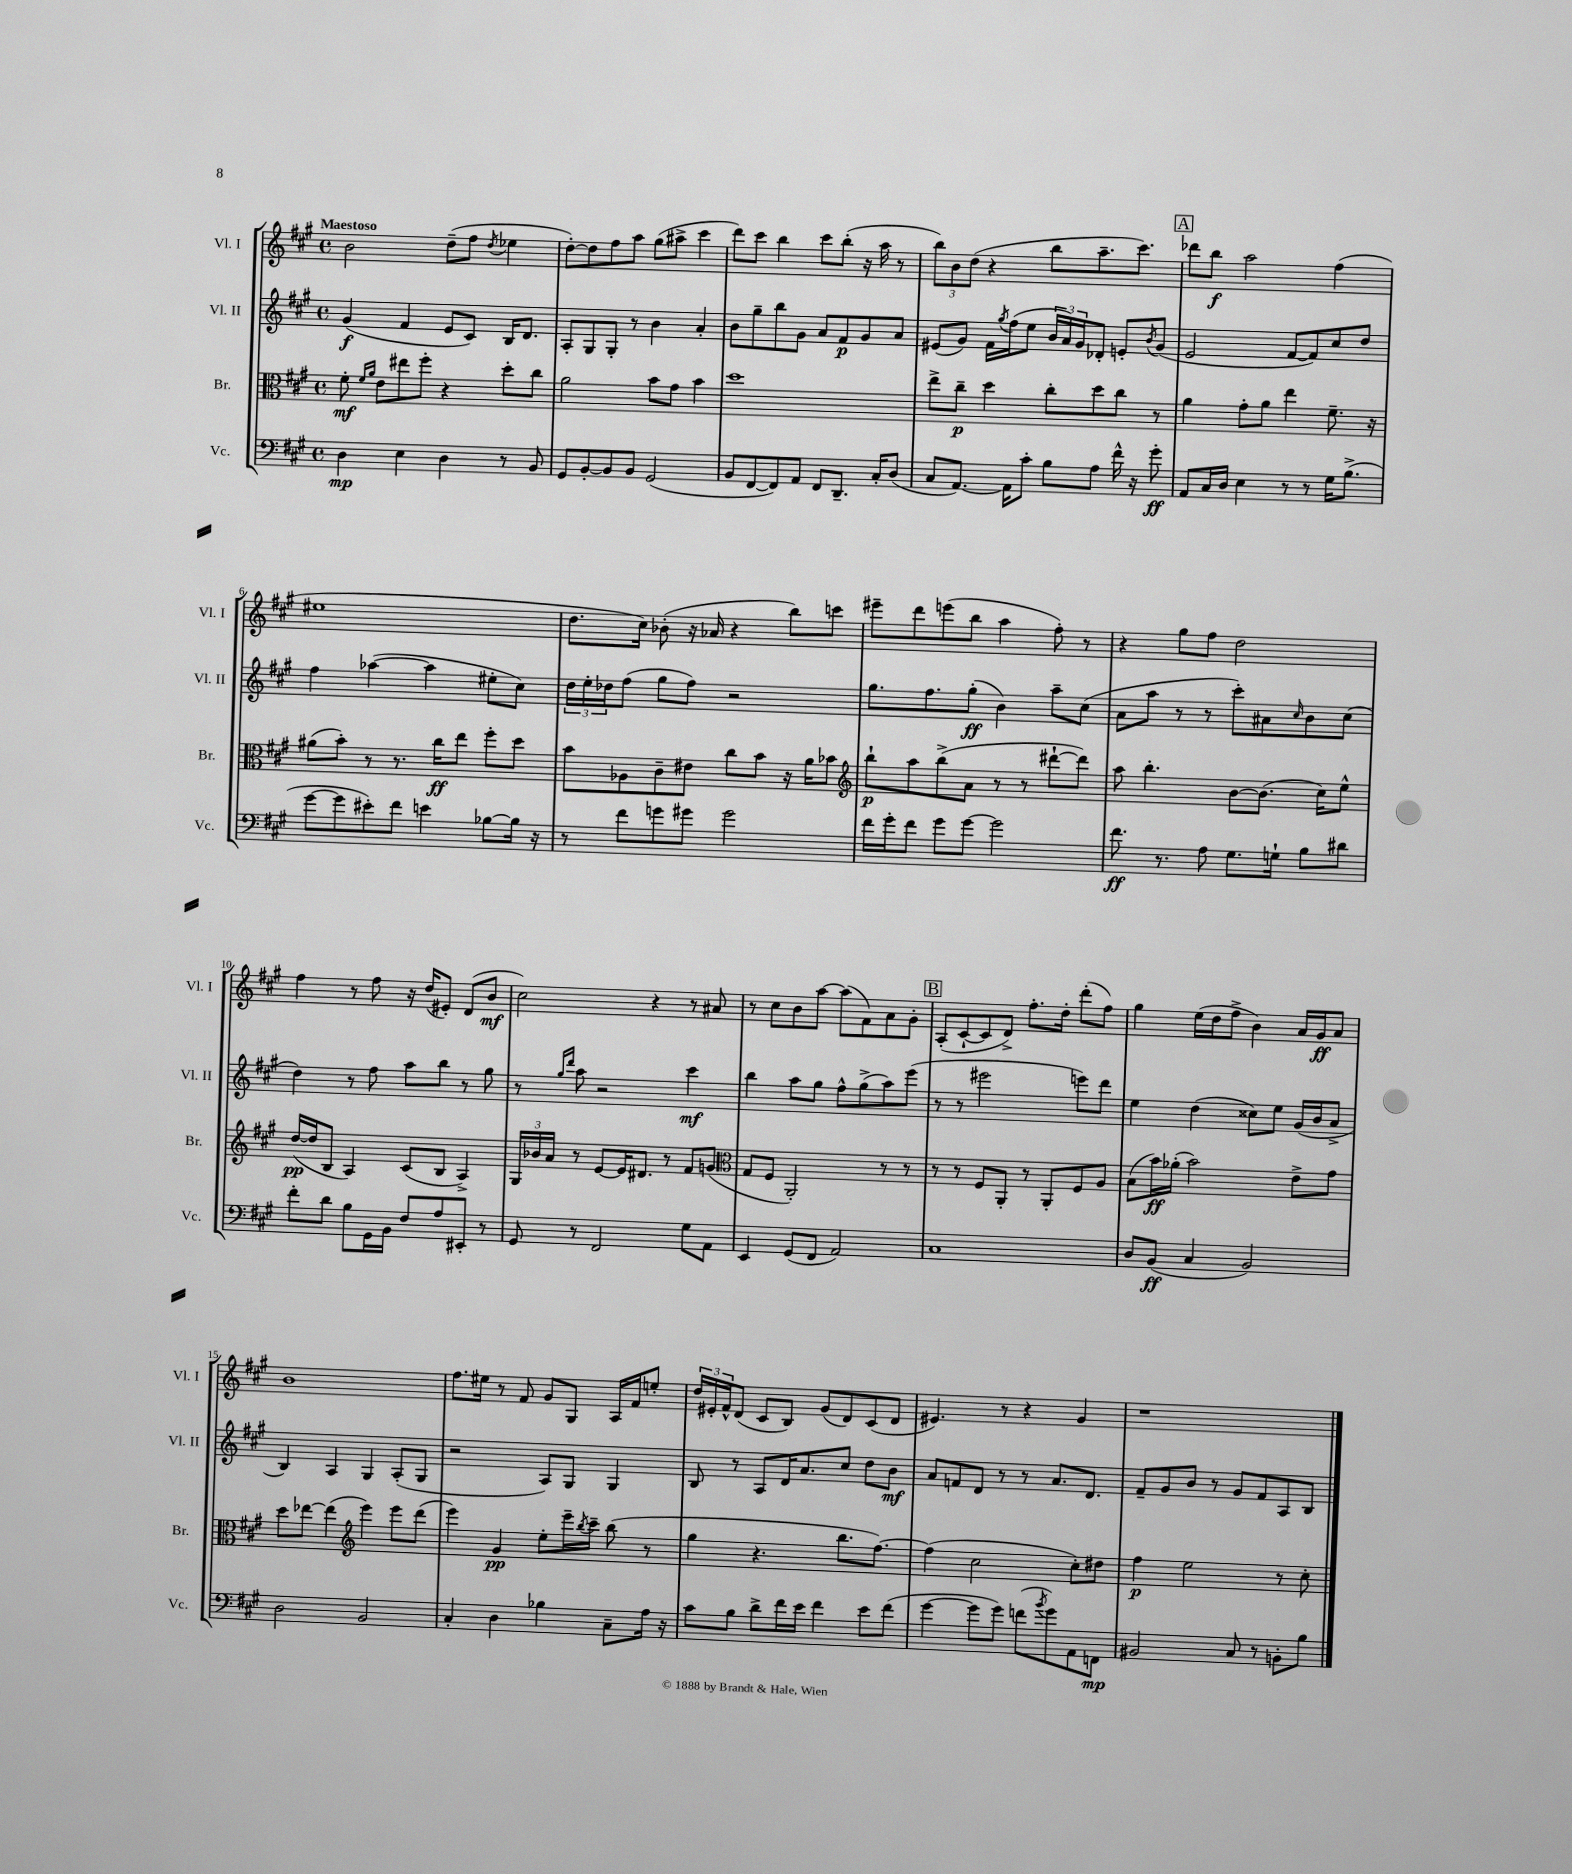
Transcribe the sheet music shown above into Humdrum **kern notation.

**kern	**dynam	**kern	**dynam	**kern	**dynam	**kern	**dynam
*part4	*part4	*part3	*part3	*part2	*part2	*part1	*part1
*staff4	*staff4	*staff3	*staff3	*staff2	*staff2	*staff1	*staff1
*I"Vc.	*	*I"Br.	*	*I"Vl. II	*	*I"Vl. I	*
*I'Vc.	*	*I'Br.	*	*I'Vl. II	*	*I'Vl. I	*
*clefF4	*	*clefC3	*	*clefG2	*	*clefG2	*
*k[f#c#g#]	*	*k[f#c#g#]	*	*k[f#c#g#]	*	*k[f#c#g#]	*
*M4/4	*	*M4/4	*	*M4/4	*	*M4/4	*
*met(c)	*	*met(c)	*	*met(c)	*	*met(c)	*
=1	=1	=1	=1	=1	=1	=1	=1
!	!	!	!	!	!	!LO:TX:a:B:t=Maestoso	!
4D\	mp	8f#'\	mf	(4g#/	f	2b\	.
.	.	16qqf#/LL	.	.	.	.	.
.	.	16qqa/JJ	.	.	.	.	.
.	.	8e\L	.	.	.	.	.
4E\	.	8ee#X\	.	4f#/	.	.	.
.	.	8ff#'\J	.	.	.	.	.
4D\	.	4r	.	8e/L	.	(8dd~\L	.
.	.	.	.	8c#/J)	.	8ff#\J	.
.	.	.	.	.	.	8qdd/	.
8r	.	8dd'\L	.	16B/KL	.	4ee-X\	.
.	.	.	.	8.d/J	.	.	.
8BB/	.	8cc#\J	.	.	.	.	.
=2	=2	=2	=2	=2	=2	=2	=2
8GG#/L	.	2a\	.	8A'/L	.	[8dd'\L)	.
[8BB'/	.	.	.	8G#/	.	8dd\]	.
8BB/]	.	.	.	8G#'/J	.	8ff#\	.
8BB/J	.	.	.	8r	.	8aa\J	.
(2GG#/	.	8b\L	.	4b\	.	(8gg#\L	.
.	.	8g#\J	.	.	.	8aa#X^\J	.
.	.	4b\	.	4a'/	.	4ccc#\	.
=3	=3	=3	=3	=3	=3	=3	=3
8BB/L	.	1dd	.	8b\L	.	8ddd\L)	.
[8FF#/	.	.	.	8gg#~\	.	8ccc#\J	.
8FF#/])	.	.	.	8bb\	.	4bb\	.
8AA/J	.	.	.	8g#\J	.	.	.
8FF#/L	.	.	.	8a/L	.	8ccc#\L	.
8.DD~/J	.	.	.	8f#/	p	(8bb'\J	.
.	.	.	.	8g#/	.	16r	.
16C#'/KL	.	.	.	.	.	16aa\	.
(8D/J	.	.	.	8a/J	.	8r	.
=4	=4	=4	=4	=4	=4	=4	=4
8C#/L	.	8ee^\L	.	(8e#X/L	.	12bb\L)	.
.	.	.	.	.	.	12b\	.
[8.AA/J)	.	8cc#~\J	p	8g#/J)	.	.	.
.	.	.	.	.	.	(12dd\J	.
.	.	4dd\	.	16f#\LL	.	4r	.
.	.	.	.	8qgg#/	.	.	.
16AA\KL]	.	.	.	(16ff#\J	.	.	.
8c#'\J	.	.	.	8ee\J	.	.	.
8B\L	.	8cc#'\L	.	24b/LL	.	8bb\L	.
.	.	.	.	24a/)	.	.	.
.	.	.	.	24g#/J	.	.	.
8A\J	.	8dd\	.	8d-X'/J	.	8.aa~\	.
16f#^^\	.	8cc#\J	.	8en'/L	.	.	.
16r	.	.	.	.	.	8.ccc#\J)	.
.	.	.	.	8qb/	.	.	.
8g#'\	ff	8r	.	(8g#/J	.	.	.
!!LO:REH:place=s1:t=A
=5	=5	=5	=5	=5	=5	=5	=5
8AA/L	.	4a\	.	2e/	.	8ddd-X\L	.
16C#/L	.	.	.	.	.	8bb\J	f
16D/JJ	.	.	.	.	.	.	.
4E\	.	8g#'\L	.	.	.	2aa\	.
.	.	8a\J	.	.	.	.	.
8r	.	4ee\	.	[8f#/L	.	.	.
8r	.	.	.	8f#/])	.	.	.
16G#\KL	.	8.f#~\	.	8cc#/	.	(4ff#\	.
(8.B^\J	.	.	.	.	.	.	.
.	.	.	.	8dd/J	.	.	.
.	.	16r	.	.	.	.	.
!!LO:LB:g=z
=6	=6	=6	=6	=6	=6	=6	=6
[8g#\L	.	(8a#X\L	.	4ff#\	.	1ee#X	.
8g#\]	.	8b'\J)	.	.	.	.	.
8e#X'\)	.	8r	.	([4aa-X\	.	.	.
8f#\J	.	8.r	.	.	.	.	.
4en\	.	.	.	4aa-\]	.	.	.
.	.	16cc#\KL	ff	.	.	.	.
.	.	8ee\J	.	.	.	.	.
[8B-X\L	.	8ff#'\L	.	8ee#X'\L	.	.	.
16B-\Jk]	.	8dd\J	.	8cc#\J)	.	.	.
16r	.	.	.	.	.	.	.
=7	=7	=7	=7	=7	=7	=7	=7
8r	.	8b\L	.	24dd\LL	.	8.dd\L	.
.	.	.	.	24ee'\	.	.	.
.	.	.	.	24dd-X\J	.	.	.
8f#\L	.	8A-X\	.	(8ff#\J	.	.	.
.	.	.	.	.	.	16cc#\Jk)	.
8gn\	.	8c#~\	.	8gg#\L	.	(8b-X'\	.
8g#X\J	.	8e#X\J	.	8ff#\J)	.	16r	.
.	.	.	.	.	.	16a-X/	.
2g#\	.	8cc#\L	.	2r	.	4r	.
.	.	8b\J	.	.	.	.	.
.	.	16r	.	.	.	8bb\L)	.
.	.	16a\KL	.	.	.	.	.
.	.	8b-X\J	.	.	.	8cccn\J	.
=8	=8	=8	=8	=8	=8	=8	=8
*	*	*clefG2	*	*	*	*	*
16f#\LL	.	8bb`\L	p	8.gg#\L	.	8eee#X~\L	.
16g#'\J	.	.	.	.	.	.	.
8f#\J	.	8aa\	.	.	.	8ddd\	.
.	.	.	.	8.ff#\	.	.	.
8g#\L	.	(8bb^\	.	.	.	(8eeen\	.
[8g#\J	.	8a\J	.	(8gg#'\J	ff	8bb\J	.
2g#\]	.	8r	.	4b\)	.	4aa\	.
.	.	8r	.	.	.	.	.
.	.	[8ddd#X`\L	.	8aa~\L	.	8ff#'\)	.
.	.	8ddd#\J])	.	(8cc#\J	.	8r	.
=9	=9	=9	=9	=9	=9	=9	=9
8.f#\	ff	8aa\	.	8a\L	.	4r	.
.	.	4.bb'\	.	8aa\J	.	.	.
8.r	.	.	.	.	.	.	.
.	.	.	.	8r	.	8gg#\L	.
8A\	.	.	.	8r	.	8ff#\J	.
8.G#\L	.	[8b\L	.	8ccc#'\L)	.	2dd\	.
.	.	(8.b\J]	.	8a#X\	.	.	.
16Gn`\Jk	.	.	.	.	.	.	.
.	.	.	.	16qqcc#/	.	.	.
8B\L	.	.	.	8b\	.	.	.
.	.	16cc#\KL)	.	.	.	.	.
8d#X\J	.	8ee^^\J	.	(8cc#\J	.	.	.
!!LO:LB:g=z
=10	=10	=10	=10	=10	=10	=10	=10
8f#'\L	.	([16dd/LL	pp	4dd\)	.	4ff#\	.
.	.	16dd/J]	.	.	.	.	.
8d\J	.	8B/J	.	.	.	.	.
8B\L	.	4A/)	.	8r	.	8r	.
16GG#\L	.	.	.	8ff#\	.	8ff#\	.
16BB\JJ	.	.	.	.	.	.	.
8F#/L	.	(8c#/L	.	8aa\L	.	16r	.
.	.	.	.	.	.	(16dd/KL	.
8A/	.	8B/J	.	8bb\J	.	8e#X'/J)	.
8EE#X'/J	.	4A^/)	.	8r	.	(8d/L	.
8r	.	.	.	8gg#\	.	8b/J	mf
=11	=11	=11	=11	=11	=11	=11	=11
8GG#/	.	24G#/LL	.	8r	.	2cc#\)	.
.	.	24b-X/	.	.	.	.	.
.	.	24a/JJ	.	.	.	.	.
.	.	.	.	16qqgg#/LL	.	.	.
.	.	.	.	16qqddd/JJ	.	.	.
8r	.	8r	.	8aa\	.	.	.
2FF#/	.	[8e/L	.	2r	.	.	.
.	.	16e/K]	.	.	.	.	.
.	.	8.d#X/J	.	.	.	.	.
.	.	.	.	.	.	4r	.
.	.	8r	.	.	.	.	.
8G#\L	.	8f#/L	.	4ccc#\	mf	8r	.
8AA\J	.	(8gn/J	.	.	.	8a#X/	.
=12	=12	=12	=12	=12	=12	=12	=12
*	*	*clefC3	*	*	*	*	*
4EE/	.	8G#/L	.	4bb\	.	8r	.
.	.	8F#/J	.	.	.	8cc#\L	.
(8GG#/L	.	2AA'/)	.	8aa\L	.	8b\	.
8FF#/J	.	.	.	8gg#\J	.	[8aa\J	.
2AA/)	.	.	.	8ff#^^\L	.	(8aa\L]	.
.	.	.	.	(8gg#^\	.	8f#\)	.
.	.	8r	.	8aa\)	.	8a\	.
.	.	8r	.	(8eee\J	.	8g#'\J	.
!!LO:REH:place=s1:t=B
=13	=13	=13	=13	=13	=13	=13	=13
1C#	.	8r	.	8r	.	(8A'/L	.
.	.	8r	.	8r	.	[8c#`/	.
.	.	8F#/L	.	2eee#X\	.	8c#/]	.
.	.	8AA'/J	.	.	.	8d^/J)	.
.	.	8r	.	.	.	8.ff#'\L	.
.	.	8AA'/L	.	.	.	.	.
.	.	.	.	.	.	16dd'\Jk	.
.	.	8F#/	.	8eeen\L)	.	(8ddd'\L	.
.	.	8A/J	.	8ddd\J	.	8ff#\J)	.
=14	=14	=14	=14	=14	=14	=14	=14
8D/L	.	(8B\L	.	4ee\	.	4gg#\	.
(8BB/J	ff	16b\L)	ff	.	.	.	.
.	.	(16a-X'\JJ	.	.	.	.	.
4C#/	.	2b\)	.	(4dd\	.	(16ee\LL	.
.	.	.	.	.	.	16dd\J	.
.	.	.	.	.	.	8ff#^\J	.
2BB/)	.	.	.	8cc##X\L)	.	4b\)	.
.	.	.	.	8ee\J	.	.	.
.	.	8e^\L	.	(16g#/LL	.	16a/LL	.
.	.	.	.	16b/J	.	16g#/J	ff
.	.	8g#\J	.	8a^/J	.	8a/J	.
!!LO:LB:g=z
=15	=15	=15	=15	=15	=15	=15	=15
2D\	.	8dd\L	.	4B/)	.	1b	.
.	.	[8ee-X\J	.	.	.	.	.
.	.	(4ee-\]	.	4A/	.	.	.
*	*	*clefG2	*	*	*	*	*
2BB/	.	4eee\)	.	4G#/	.	.	.
.	.	8eee\L	.	(8A'/L	.	.	.
.	.	(8ddd\J	.	8G#/J	.	.	.
=16	=16	=16	=16	=16	=16	=16	=16
4C#'/	.	4eee\)	.	2r	.	8.ff#\L	.
.	.	.	.	.	.	16ee#X\Jk	.
4D\	.	4g#/	pp	.	.	8r	.
.	.	.	.	.	.	8f#/	.
4B-X\	.	8ee'\L	.	8A/L)	.	8g#/L	.
.	.	16eee~\L	.	8G#/J	.	8G#/J	.
.	.	8qbb/	.	.	.	.	.
.	.	16ccc#~\JJ	.	.	.	.	.
8C#~\L	.	(8bb\	.	4G#/	.	16A/LL	.
.	.	.	.	.	.	16f#/J	.
16A\Jk	.	8r	.	.	.	8een'/J	.
16r	.	.	.	.	.	.	.
=17	=17	=17	=17	=17	=17	=17	=17
8c#\L	.	4gg#\	.	8B/	.	24dd/LL	.
.	.	.	.	.	.	24e#X'/	.
.	.	.	.	.	.	24f#^^/J	.
8B\J	.	.	.	8r	.	(8d/J	.
8d^\L	.	4.r	.	8A/L	.	8c#/L	.
16f#\L	.	.	.	16d/K	.	8B/J)	.
16e\JJ	.	.	.	8.a/	.	.	.
4f#\	.	.	.	.	.	(8g#/L	.
.	.	8.bb\L	.	8cc#/J	.	8d/)	.
8e\L	.	.	.	8dd\L	.	(8c#/	.
.	.	[8.ff#\J)	.	.	.	.	.
(8f#\J	.	.	.	8b\J	mf	8d/J	.
=18	=18	=18	=18	=18	=18	=18	=18
[4g#\	.	(4ff#\]	.	8a/L	.	4.e#X/)	.
.	.	.	.	8fn/	.	.	.
8g#\L]	.	2cc#\	.	8d/J	.	.	.
8g#\J)	.	.	.	8r	.	8r	.
(8fn\L	.	.	.	8r	.	4r	.
8qb/	.	.	.	.	.	.	.
8g#\)	.	.	.	8.a/L	.	.	.
8AA\	.	8cc#'\L)	.	.	.	4g#/	.
.	.	.	.	8.d/J	.	.	.
8FFn\J	mp	8dd#X\J	.	.	.	.	.
=19	=19	=19	=19	=19	=19	=19	=19
2BB#X/	.	4ff#\	p	8f#~/L	.	1r	.
.	.	.	.	8g#/	.	.	.
.	.	2ee\	.	8b/J	.	.	.
.	.	.	.	8r	.	.	.
8C#/	.	.	.	8g#/L	.	.	.
8r	.	.	.	8f#/	.	.	.
8BBn'\L	.	8r	.	8A/	.	.	.
8B\J	.	8cc#'\	.	8B/J	.	.	.
==	==	==	==	==	==	==	==
*-	*-	*-	*-	*-	*-	*-	*-
